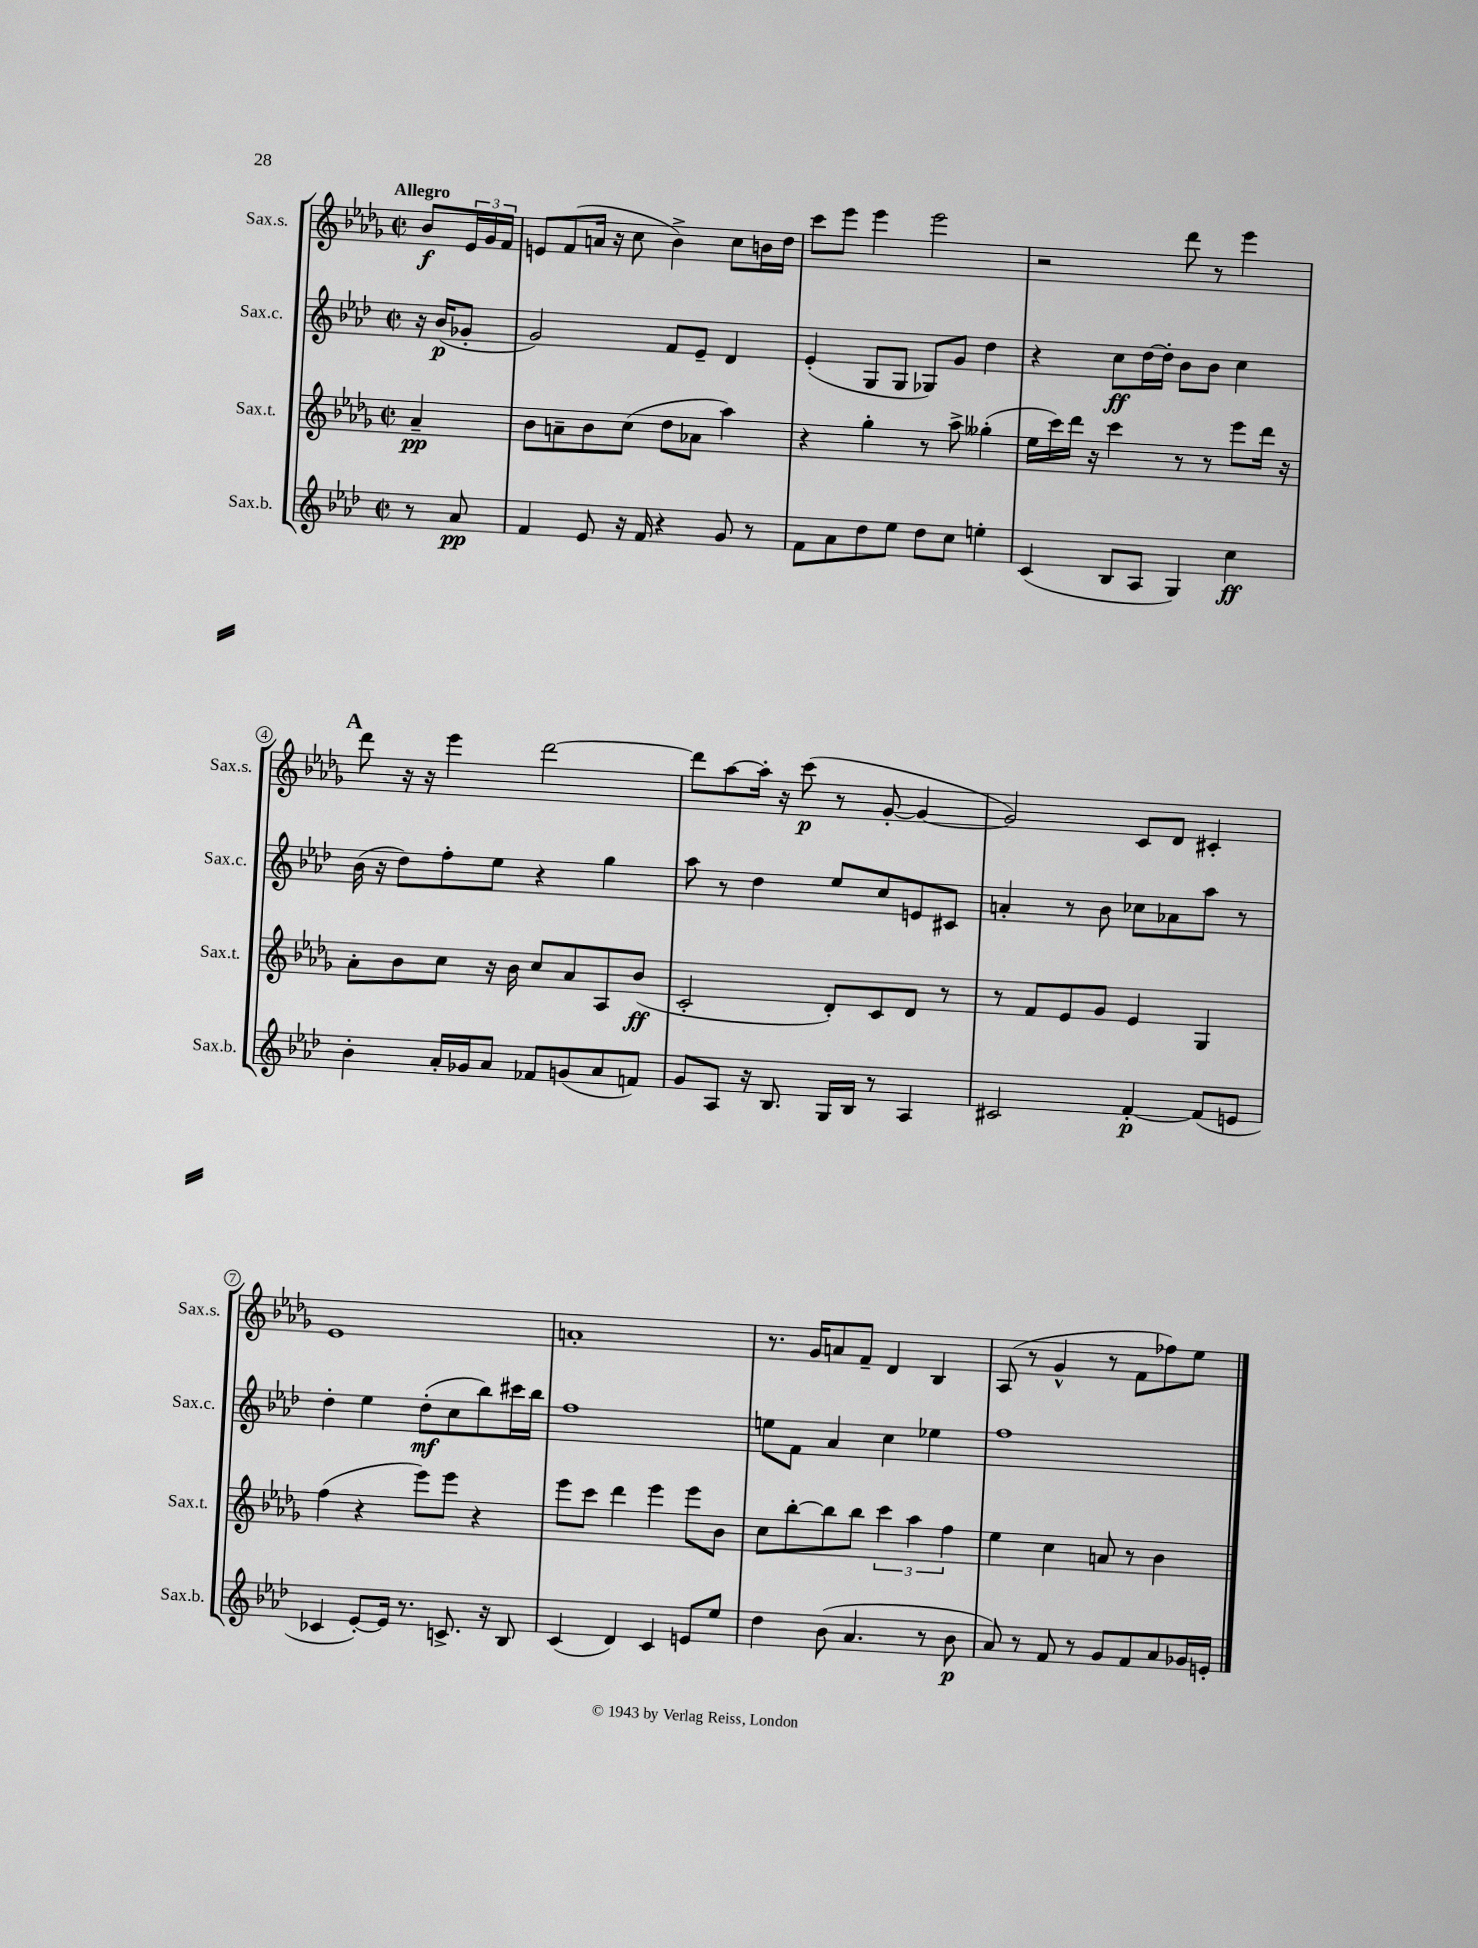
<<
\new StaffGroup <<
\new Staff = "s0" \with { instrumentName = "Sax.s." shortInstrumentName = "Sax.s." } {
    \clef treble \key des \major \defaultTimeSignature \time 2/2 \partial 4 \tempo "Allegro"
    bes'8\f \tuplet 3/2 { ees'16 ges'16 f'16 } |
    e'8 f'8( a'16 r16 c''8 bes'4->) c''8 b'16 des''16 |
    c'''8 ees'''8 ees'''4 ees'''2 |
    r2 des'''8 r8 ees'''4 |
    \mark \markup { \bold "A" } des'''8 r16 r16 ees'''4 des'''2~ |
    des'''8 aes''8~ aes''16-. r16 c'''8\p( r8 ges'8~-. ges'4~ |
    ges'2) c'8 des'8 cis'4-. |
    ees'1 |
    a'1-. |
    r8. ges'16 a'8 f'8-- des'4 bes4 |
    aes8( r8 ges'4-^ r8 f'8 fes''8) ees''8 \bar "|." |
}
\new Staff = "s1" \with { instrumentName = "Sax.c." shortInstrumentName = "Sax.c." } {
    \clef treble \key aes \major \defaultTimeSignature \time 2/2 \partial 4
    r16 bes'16\p( ges'8-. |
    g'2) f'8 ees'8-- des'4 |
    ees'4-.( g8 g8 ges8) g'8 des''4 |
    r4 c''8\ff des''16~ des''16-. bes'8 bes'8 c''4 |
    \mark \markup { \bold "A" } bes'16( r16 des''8) f''8-. ees''8 r4 g''4 |
    aes''8 r8 des''4 ees''8 c''8 e'8 cis'8 |
    a'4-. r8 bes'8 ces''8 aes'8 aes''8 r8 |
    des''4-. ees''4 des''8-.\mf( c''8 bes''8) cis'''16 bes''16 |
    f''1 |
    e''8 f'8 aes'4 c''4 ees''4 |
    f''1 \bar "|." |
}
\new Staff = "s2" \with { instrumentName = "Sax.t." shortInstrumentName = "Sax.t." } {
    \clef treble \key des \major \defaultTimeSignature \time 2/2 \partial 4
    aes'4--\pp |
    bes'8 a'8-- bes'8 c''8( des''8 aes'8 aes''4) |
    r4 ges''4-. r8 aes''8-> geses''4-.( |
    ees''16 c'''16) des'''16 r16 c'''4 r8 r8 ees'''8 des'''16 r16 |
    \mark \markup { \bold "A" } aes'8-. bes'8 c''8 r16 bes'16 c''8 aes'8 aes8 bes'8\ff( |
    c'2-. des'8-.) c'8 des'8 r8 |
    r8 f'8 ees'8 ges'8 ees'4 ges4 |
    f''4( r4 ees'''8) ees'''8 r4 |
    ees'''8 c'''8 des'''4 ees'''4 ees'''8 bes'8 |
    c''8 bes''8~-. bes''8 bes''8 \tuplet 3/2 { c'''4 aes''4 f''4 } |
    ees''4 c''4 a'8 r8 bes'4 \bar "|." |
}
\new Staff = "s3" \with { instrumentName = "Sax.b." shortInstrumentName = "Sax.b." } {
    \clef treble \key aes \major \defaultTimeSignature \time 2/2 \partial 4
    r8 aes'8\pp |
    f'4 ees'8 r16 f'16 r4 g'8 r8 |
    f'8 aes'8 des''8 ees''8 des''8 c''8 e''4-. |
    c'4( bes8 aes8 g4) c''4\ff |
    \mark \markup { \bold "A" } bes'4-. aes'16-. ges'16 aes'8 fes'8 g'8( aes'8 f'8) |
    g'8 aes8 r16 bes8. g16 bes16 r8 aes4 |
    cis'2 f'4~-.\p f'8( e'8 |
    ces'4 ees'8~-.) ees'16 r8. c'8.-> r16 bes8 |
    c'4( des'4) c'4 e'8 ees''8 |
    des''4 bes'8( aes'4. r8 bes'8\p |
    aes'8) r8 f'8 r8 g'8 f'8 aes'8 ges'16 e'16-. \bar "|." |
}
>>
>>
\layout { \context { \Score \override BarNumber.stencil = #(make-stencil-circler 0.1 0.3 ly:text-interface::print) } }
